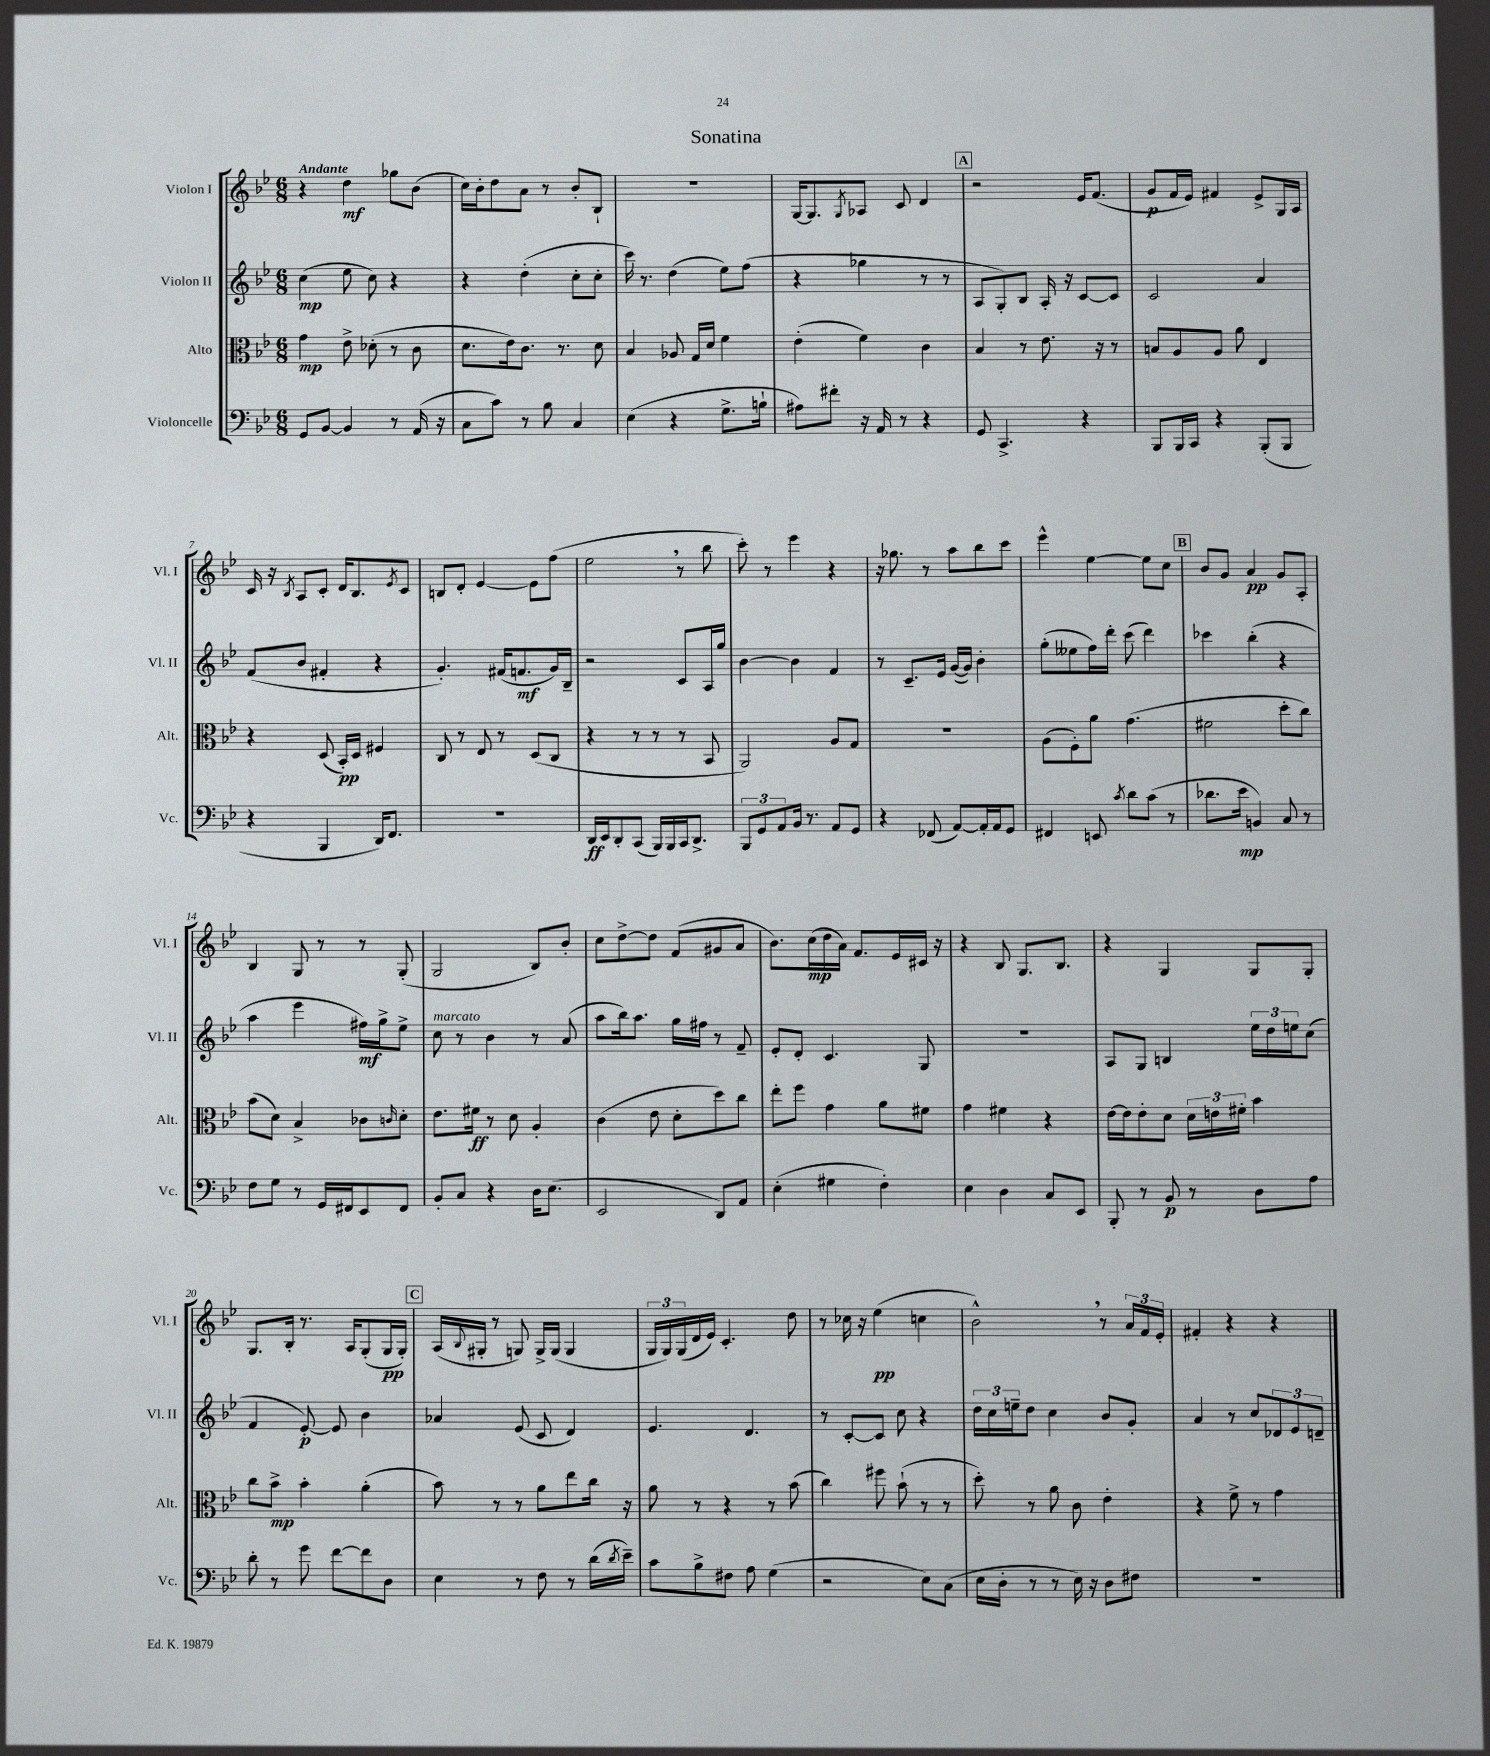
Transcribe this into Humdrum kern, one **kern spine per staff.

**kern	**dynam	**kern	**dynam	**kern	**dynam	**kern	**dynam
*part4	*part4	*part3	*part3	*part2	*part2	*part1	*part1
*staff4	*staff4	*staff3	*staff3	*staff2	*staff2	*staff1	*staff1
*I"Violoncelle	*	*I"Alto	*	*I"Violon II	*	*I"Violon I	*
*I'Vc.	*	*I'Alt.	*	*I'Vl. II	*	*I'Vl. I	*
*clefF4	*	*clefC3	*	*clefG2	*	*clefG2	*
*k[b-e-]	*	*k[b-e-]	*	*k[b-e-]	*	*k[b-e-]	*
*M6/8	*	*M6/8	*	*M6/8	*	*M6/8	*
=1	=1	=1	=1	=1	=1	=1	=1
!	!	!	!	!	!	!LO:TX:a:B:t=Andante	!
8GG/L	.	4g\	mp	(4cc\	mp	4r	.
[8BB-/J	.	.	.	.	.	.	.
4BB-/]	.	8e-^\	.	8ee-\	.	4dd\	mf
.	.	(8d-X'\	.	8cc\)	.	.	.
8r	.	8r	.	4r	.	8gg-X\L	.
(16AA/	.	8c\	.	.	.	(8b-\J	.
16r	.	.	.	.	.	.	.
=2	=2	=2	=2	=2	=2	=2	=2
8C\L	.	8.d\L	.	4r	.	16cc\LL)	.
.	.	.	.	.	.	16b-'\J	.
8c\J)	.	.	.	.	.	8dd\	.
.	.	16e-\k)	.	.	.	.	.
8r	.	8.c\J	.	(4dd'\	.	8a\J	.
8B-\	.	.	.	.	.	8r	.
.	.	8.r	.	.	.	.	.
4C/	.	.	.	8cc'\L	.	8b-'/L	.
.	.	8d\	.	8cc'\J	.	8B-`/J	.
=3	=3	=3	=3	=3	=3	=3	=3
(4E-\	.	4B-/	.	16ccc\)	.	2.r	.
.	.	.	.	8.r	.	.	.
4r	.	8A-X/	.	(4dd\	.	.	.
.	.	16G/LL	.	.	.	.	.
.	.	16d/JJ	.	.	.	.	.
8.G^\L	.	4f\	.	8ee-\L)	.	.	.
.	.	.	.	(8ff\J	.	.	.
16Bn`\Jk	.	.	.	.	.	.	.
=4	=4	=4	=4	=4	=4	=4	=4
8A#X\L)	.	(4e-'\	.	4r	.	[16G/KL	.
.	.	.	.	.	.	8.G/]	.
8f#X'\J	.	.	.	.	.	.	.
.	.	.	.	.	.	8qG/	.
16r	.	4f\)	.	4gg-X\	.	8A-X/J	.
16AA/	.	.	.	.	.	.	.
8r	.	.	.	.	.	8c/	.
4r	.	4c\	.	8r	.	4d/	.
.	.	.	.	8r	.	.	.
!!LO:REH:place=s1:t=A
=5	=5	=5	=5	=5	=5	=5	=5
8GG/	.	4B-/	.	8A/L	.	2r	.
4.CC^/	.	.	.	8G'/)	.	.	.
.	.	8r	.	8B-/J	.	.	.
.	.	8.e-\	.	16A'/	.	.	.
.	.	.	.	16r	.	.	.
4r	.	.	.	[8c/L	.	16e-/KL	.
.	.	16r	.	.	.	(8.f/J	.
.	.	8r	.	8c/J]	.	.	.
=6	=6	=6	=6	=6	=6	=6	=6
8BBB-/L	.	8Bn/L	.	2c/	.	8g/L	p
16BBB-/L	.	8A/	.	.	.	16f/L	.
16CC/JJ	.	.	.	.	.	16e-/JJ)	.
4r	.	8A/J	.	.	.	4f#X/	.
.	.	8a\	.	.	.	.	.
(8BBB-'/L	.	4E-/	.	4a/	.	8e-^/L	.
8BBB-/J	.	.	.	.	.	16G/L	.
.	.	.	.	.	.	16A/JJ	.
!!LO:LB:g=z
=7	=7	=7	=7	=7	=7	=7	=7
4r	.	4r	.	(8f/L	.	16c/	.
.	.	.	.	.	.	16r	.
.	.	.	.	.	.	8qB-/	.
.	.	.	.	8b-/J	.	8A/L	.
4BBB-/	.	(8D/	.	4f#X'/	.	8c'/J	.
.	.	16BB-'/LL)	pp	.	.	16d/KL	.
.	.	16D/JJ	.	.	.	8.B-/	.
16DD/KL)	.	4F#X/	.	4r	.	.	.
8.FF/J	.	.	.	.	.	.	.
.	.	.	.	.	.	8qe-/	.
.	.	.	.	.	.	8c/J	.
=8	=8	=8	=8	=8	=8	=8	=8
2.r	.	8C/	.	4.g'/)	.	8Bn/L	.
.	.	8r	.	.	.	8d'/J	.
.	.	8E-/	.	.	.	[4e-/	.
.	.	8r	.	(16f#X/KL	.	.	.
.	.	.	.	8.fn/	mf	.	.
.	.	(8D/L	.	.	.	8e-\L]	.
.	.	8C/J	.	16g/L)	.	(8ff\J	.
.	.	.	.	16B-~/JJ	.	.	.
=9	=9	=9	=9	=9	=9	=9	=9
16DD/LL	ff	4r	.	2r	.	2ee-,\	.
16EE-/J	.	.	.	.	.	.	.
8DD'/	.	.	.	.	.	.	.
(8CC/J	.	8r	.	.	.	.	.
16BBB-/LL)	.	8r	.	.	.	.	.
16BBB-/	.	.	.	.	.	.	.
16CC/J	.	8r	.	8c/L	.	8r	.
8.DD^/J	.	.	.	.	.	.	.
.	.	8BB-/	.	16A/L	.	8bb-\	.
.	.	.	.	16gg/JJ	.	.	.
=10	=10	=10	=10	=10	=10	=10	=10
12BBB-/L	.	2AA/)	.	[4b-\	.	8ccc'\)	.
12GG/	.	.	.	.	.	.	.
.	.	.	.	.	.	8r	.
12AA/	.	.	.	.	.	.	.
16BB-/Jk	.	.	.	4b-\]	.	4eee-\	.
8.r	.	.	.	.	.	.	.
8AA/L	.	8A/L	.	4f/	.	4r	.
8GG/J	.	8G/J	.	.	.	.	.
=11	=11	=11	=11	=11	=11	=11	=11
4r	.	2.r	.	8r	.	16r	.
.	.	.	.	.	.	8.gg-X\	.
.	.	.	.	8.c~/L	.	.	.
(8FF-X/	.	.	.	.	.	8r	.
.	.	.	.	16e-/Jk	.	.	.
[8AA/L)	.	.	.	([16g/LL	.	8aa\L	.
.	.	.	.	16g/JJ])	.	.	.
16AA'/L]	.	.	.	4b-'\	.	8bb-\	.
16AA/J	.	.	.	.	.	.	.
8GG/J	.	.	.	.	.	8ccc\J	.
=12	=12	=12	=12	=12	=12	=12	=12
4FF#X/	.	(8A\L	.	(8gg'\L	.	4eee-^^\	.
.	.	8F'\)	.	8ee--X\	.	.	.
8EEn/	.	8a\J	.	16ff\L)	.	[4ee-\	.
.	.	.	.	16ddd'\JJ	.	.	.
8qc/	.	.	.	.	.	.	.
8d\L	.	(4.g\	.	(8ccc\	.	.	.
(8c\J	.	.	.	4ddd\)	.	8ee-\L]	.
8r	.	.	.	.	.	8cc\J	.
!!LO:REH:place=s1:t=B
=13	=13	=13	=13	=13	=13	=13	=13
8.d-X\L	.	2f#X\	.	4ccc-X\	.	8b-/L	.
.	.	.	.	.	.	8g/J	.
16e-\Jk	mp	.	.	.	.	.	.
4BBn/)	.	.	.	(4bb-'\	.	4a/	pp
8C/	.	8dd'\L	.	4r	.	8g/L	.
8r	.	8cc\J)	.	.	.	8A'/J	.
!!LO:LB:g=z
=14	=14	=14	=14	=14	=14	=14	=14
8F\L	.	(8b-\L	.	4aa\	.	4B-/	.
8G\J	.	8d\J)	.	.	.	.	.
8r	.	4B-^/	.	4eee-\	.	8G/	.
16GG/LL	.	.	.	.	.	8r	.
16FF#X/J	.	.	.	.	.	.	.
8EE-/	.	8c-X\L	.	16ff#X\LL)	mf	8r	.
.	.	.	.	16gg^\J	.	.	.
.	.	16qqcn/	.	.	.	.	.
8FF#/J	.	8d'\J	.	8ee-^\J	.	(8G'/	.
=15	=15	=15	=15	=15	=15	=15	=15
!	!	!	!	!LO:TX:a:i:t=marcato	!	!	!
8BB-'/L	.	8.e-\L	.	8cc\	.	2G/	.
8C/J	.	.	.	8r	.	.	.
.	.	16f#X\Jk	ff	.	.	.	.
4r	.	8r	.	4b-\	.	.	.
.	.	8d\	.	.	.	.	.
16D\KL	.	4A'/	.	8r	.	8B-/L)	.
(8.E-\J	.	.	.	.	.	.	.
.	.	.	.	(8a/	.	8b-'/J	.
=16	=16	=16	=16	=16	=16	=16	=16
2EE-/	.	(4c\	.	8aa\L	.	8cc\L	.
.	.	.	.	16bb-\k)	.	[8dd^\	.
.	.	.	.	8.aa\J	.	.	.
.	.	8e-\	.	.	.	8dd\J]	.
.	.	8d'\L	.	16gg\LL	.	(8f/L	.
.	.	.	.	16ff#X\JJ	.	.	.
8DD/L)	.	8dd\)	.	8r	.	8g#X/	.
8AA/J	.	8cc\J	.	8f~/	.	8a/J	.
=17	=17	=17	=17	=17	=17	=17	=17
(4E-'\	.	8ee-'\L	.	8e-'/L	.	8.b-\L)	.
.	.	8ff\J	.	8d'/J	.	.	.
.	.	.	.	.	.	(16cc\L	mp
4G#X\	.	4g\	.	4.c/	.	16dd\	.
.	.	.	.	.	.	16a\JJ)	.
.	.	.	.	.	.	8.f/L	.
4F'\)	.	8a\L	.	.	.	.	.
.	.	.	.	.	.	16e-/L	.
.	.	8f#X\J	.	8G/	.	16c#X/JJ	.
.	.	.	.	.	.	16r	.
=18	=18	=18	=18	=18	=18	=18	=18
4E-\	.	4g\	.	2.r	.	4r	.
4D\	.	4f#X\	.	.	.	8B-/	.
.	.	.	.	.	.	8.G/L	.
8C/L	.	4r	.	.	.	.	.
.	.	.	.	.	.	8.B-/J	.
8EE-/J	.	.	.	.	.	.	.
=19	=19	=19	=19	=19	=19	=19	=19
8BBB-'/	.	[16e-\LL	.	8A/L	.	4r	.
.	.	16e-\J]	.	.	.	.	.
8r	.	8e-'\	.	8G/J	.	.	.
8BB-/	p	8d\J	.	4Bn/	.	4G/	.
8r	.	24d\LL	.	.	.	.	.
.	.	24en\	.	.	.	.	.
.	.	24f#X'\JJ	.	.	.	.	.
8D\L	.	4b-\	.	24ee-\LL	.	8G/L	.
.	.	.	.	24dd\	.	.	.
.	.	.	.	24een\J	.	.	.
8A\J	.	.	.	(8cc\J	.	8G'/J	.
!!LO:LB:g=z
=20	=20	=20	=20	=20	=20	=20	=20
8d'\	.	8cc\L	.	4f/	.	8.G/L	.
8r	.	8b-^\J	mp	.	.	.	.
.	.	.	.	.	.	16B-'/Jk	.
8g\	.	4b-'\	.	[8e-'/)	p	8.r	.
[8f\L	.	.	.	8e-/]	.	.	.
.	.	.	.	.	.	16A/KL	.
8f\]	.	(4a'\	.	4b-\	.	(8G'/	.
8D\J	.	.	.	.	.	16G/L	pp
.	.	.	.	.	.	16G'/JJ)	.
!!LO:REH:place=s1:t=C
=21	=21	=21	=21	=21	=21	=21	=21
4E-\	.	8b-\)	.	4a-X/	.	(16A/LL	.
.	.	.	.	.	.	8qqB-/	.
.	.	.	.	.	.	16G#X'/JJ	.
.	.	8r	.	.	.	8r	.
8r	.	8r	.	(8e-/	.	8Gn/)	.
8F\	.	8a\L	.	8c/	.	16G^/LL	.
.	.	.	.	.	.	(16G/JJ	.
8r	.	8ee-\	.	4d/)	.	4G/	.
(16d\LL	.	16cc\Jk	.	.	.	.	.
8qd/	.	.	.	.	.	.	.
16e-~\JJ)	.	16r	.	.	.	.	.
=22	=22	=22	=22	=22	=22	=22	=22
8c\L	.	8a\	.	4.e-/	.	24G/LL	.
.	.	.	.	.	.	24G/)	.
.	.	.	.	.	.	(24G/	.
8B-^\	.	8r	.	.	.	16d/	.
.	.	.	.	.	.	16e-/JJ)	.
8F#X\J	.	4r	.	.	.	4.c'/	.
8A\	.	.	.	4.d/	.	.	.
(4G\	.	8r	.	.	.	.	.
.	.	(8b-\	.	.	.	8dd\	.
=23	=23	=23	=23	=23	=23	=23	=23
2r	.	4cc\)	.	8r	.	8r	.
.	.	.	.	[8c'/L	.	16cc-X\	.
.	.	.	.	.	.	16r	.
.	.	8ff#X\	.	8c/J]	.	(4ee-\	pp
.	.	(8b-`\	.	8cc\	.	.	.
8E-\L)	.	8r	.	4r	.	4ccn\	.
(8C\J	.	8r	.	.	.	.	.
=24	=24	=24	=24	=24	=24	=24	=24
16E-\LL	.	8dd'\)	.	24dd\LL	.	2b-^^,\)	.
.	.	.	.	24cc\	.	.	.
16D'\JJ	.	.	.	.	.	.	.
.	.	.	.	24een~\J	.	.	.
8r	.	8r	.	8dd\J	.	.	.
8r	.	8a\	.	4cc\	.	.	.
16E-\)	.	8c\	.	.	.	.	.
16r	.	.	.	.	.	.	.
8D\L	.	4e-'\	.	8b-/L	.	8r	.
8F#X\J	.	.	.	8g'/J	.	24a/LL	.
.	.	.	.	.	.	24f/	.
.	.	.	.	.	.	24e-'/JJ	.
=25	=25	=25	=25	=25	=25	=25	=25
2.r	.	4r	.	4a/	.	4f#X'/	.
.	.	8f^\	.	8r	.	4r	.
.	.	8r	.	8cc/L	.	.	.
.	.	4g\	.	12d-X/	.	4r	.
.	.	.	.	12e-/	.	.	.
.	.	.	.	12dn~/J	.	.	.
==	==	==	==	==	==	==	==
*-	*-	*-	*-	*-	*-	*-	*-
